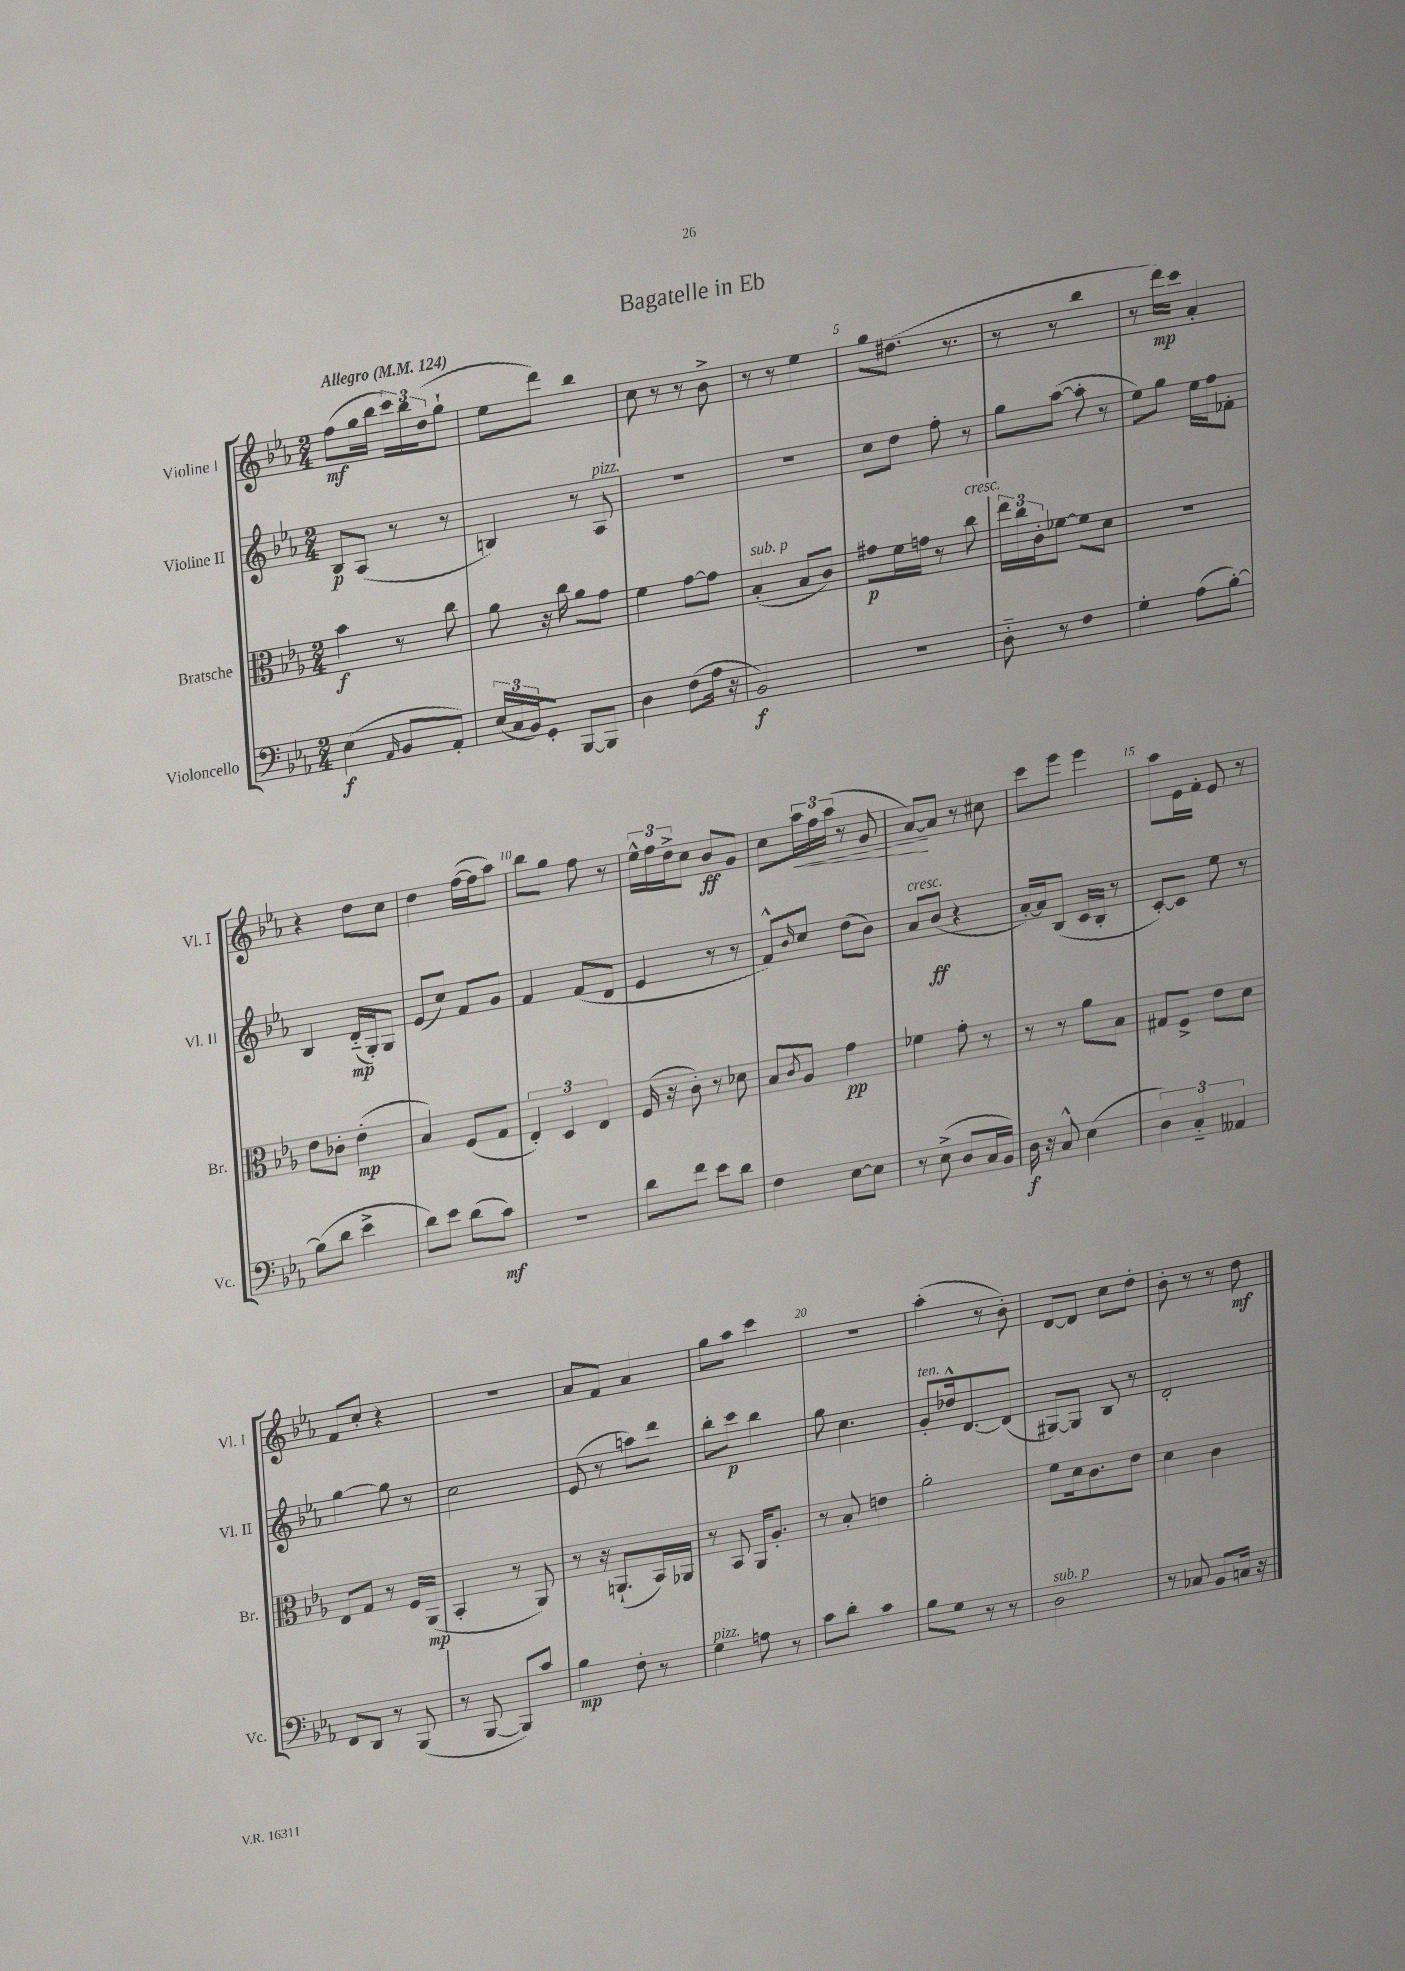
\header { title = "Bagatelle in Eb" }
<<
\new StaffGroup <<
\new Staff = "s0" \with { instrumentName = "Violine I" shortInstrumentName = "Vl. I" } {
    \clef treble \key ees \major \numericTimeSignature \time 2/4 \tempo "Allegro" 4 = 124
    f''8\mf( g''16 bes''16 \tuplet 3/2 { c'''16) bes''16 d''16( } g''8-! |
    ees''8 d'''8) bes''4 |
    c''8 r8 r8 bes'8-> |
    r8 r8 ees''4 |
    g''8 dis''8.( r8. |
    r8 r8 bes''4 |
    r8 d'''16\mp) c'''16 aes'4-. |
    r4 d''8 c''8 |
    d''4 f''16~( f''16 aes''8) |
    bes''8 g''8 f''8 r8 |
    \tuplet 3/2 { ees''16-^ f''16 d''16-> } c''8 bes'8\ff g'8 |
    c''8 \tuplet 3/2 { aes''16\< f''16 aes''16( } r8 g'8 |
    aes'8~\!) aes'8 r8 cis''8 |
    c'''8 ees'''8 ees'''4 |
    aes''8 ees'16 f'16-. ees'8 r8 |
    f'8 c''8-. r4 |
    r2 |
    aes'8 f'8 aes'4 |
    g''8 aes''8 c'''4 |
    r2 |
    aes''4-.( r8 bes'8-.) |
    d'8~ d'8 c''8 d''8-. |
    bes'8-. r8 r8 d''8\mf \bar "|." |
}
\new Staff = "s1" \with { instrumentName = "Violine II" shortInstrumentName = "Vl. II" } {
    \clef treble \key ees \major \numericTimeSignature \time 2/4
    bes8\p aes8( r8 r8 |
    b4) r8 aes8^\markup { \italic "pizz." } |
    R2 |
    R2 |
    c''8 d''8 f''8-. r8 |
    g''8 aes''8~( aes''8-. r8 |
    ees''8) g''8 ees''16 f''16 fes'8-. |
    bes4 d'16-_\mp( g16-.) g8 |
    ees'8( c''8) f'8 g'8 |
    f'4 f'8( d'8 |
    ees'4 r8 r8 |
    f'8-^) \grace { bes'16 } c''8 d''8( bes'8) |
    aes'8^\markup { \italic "cresc." } bes'8\ff( r4 |
    aes'16~-.) aes'16 bes8( c'16 bes16-. r8 |
    c'8~-.) c'8 ees''8 r8 |
    g''4~ g''8 r8 |
    c''2 |
    ees'8( r8 a''8) d'''8 |
    bes''8-. c'''8\p bes''4 |
    g''8 c''4. |
    g'8-.^\markup { \italic "ten." } des''16-^ d'8.~ d'8( |
    gis8~) gis8 bes8 r8 |
    d'2-. \bar "|." |
}
\new Staff = "s2" \with { instrumentName = "Bratsche" shortInstrumentName = "Br." } {
    \clef alto \key ees \major \numericTimeSignature \time 2/4
    bes'4\f r8 c''8 |
    aes'8 r16 c''16 aes'8 g'8 |
    f'4 g'8~ g'8 |
    bes4-.^\markup { \italic "sub. p" }( bes8 c'8) |
    gis'8\p f'16 g'16 r8 c''8^\markup { \italic "cresc." } |
    \tuplet 3/2 { ees''16 c''16 c'16-. } fes'8~ fes'8 d'8 |
    R2 |
    ees'8 ces'8-. ees'4-.\mp( |
    bes4) f8( g8 |
    \tuplet 3/2 { ees4-.) d4 ees4 } |
    f16( r16 c'8-.) r8 des'8 |
    bes8 \acciaccatura { c'8 } aes8 g'4\pp |
    fes'4 g'8-. r8 |
    r8 r8 aes'8 bes8 |
    gis8 f8-> ees'8 d'8 |
    ees8 g8 r8 f16 aes,16\mp( |
    bes,4-. r8 aes,8) |
    r8 r16 a,8.-!( bes,16) aes,16 |
    r8 bes,8 aes,16 aes8.-. |
    r8 bes8-. e'4 |
    aes'2-. |
    f'8 d'16 c'8. ees'8 |
    d'4 c'4 \bar "|." |
}
\new Staff = "s3" \with { instrumentName = "Violoncello" shortInstrumentName = "Vc." } {
    \clef bass \key ees \major \numericTimeSignature \time 2/4
    ees4\f( \grace { aes,16 } bes,8 aes,8-.) |
    \tuplet 3/2 { ees16( c16 bes,16) } g,8-. bes,,8~ bes,,8 |
    d4 f8( aes16 r16 |
    bes,2\f) |
    r2 |
    d8-_ r8 f4 |
    g4-. aes8( bes8~-.) |
    bes8( d'8 ees'4-> |
    d'8) ees'8 d'8( c'8\mf) |
    r2 |
    d'8 f'8 ees'8 d'8 |
    f4 ees8~ ees8 |
    r8 ees8->( d8 c16 bes,16) |
    d16\f r16 c8-^ ees4( |
    \tuplet 3/2 { d4) c4-_ aeses,4 } |
    f,8 d,8 r8 bes,,8( |
    r8 bes,,8~ bes,,8) c'8 |
    bes4\mp f8-. r8 |
    g4^\markup { \italic "pizz." } a8 r8 |
    c'8 d'8-. c'4 |
    bes8 g8 r8 r8 |
    d2^\markup { \italic "sub. p" } |
    r8 ces8 bes,8 c16 r16 \bar "|." |
}
>>
>>
\layout { \context { \Score \override BarNumber.break-visibility = ##(#f #t #t) barNumberVisibility = #(every-nth-bar-number-visible 5) } }
